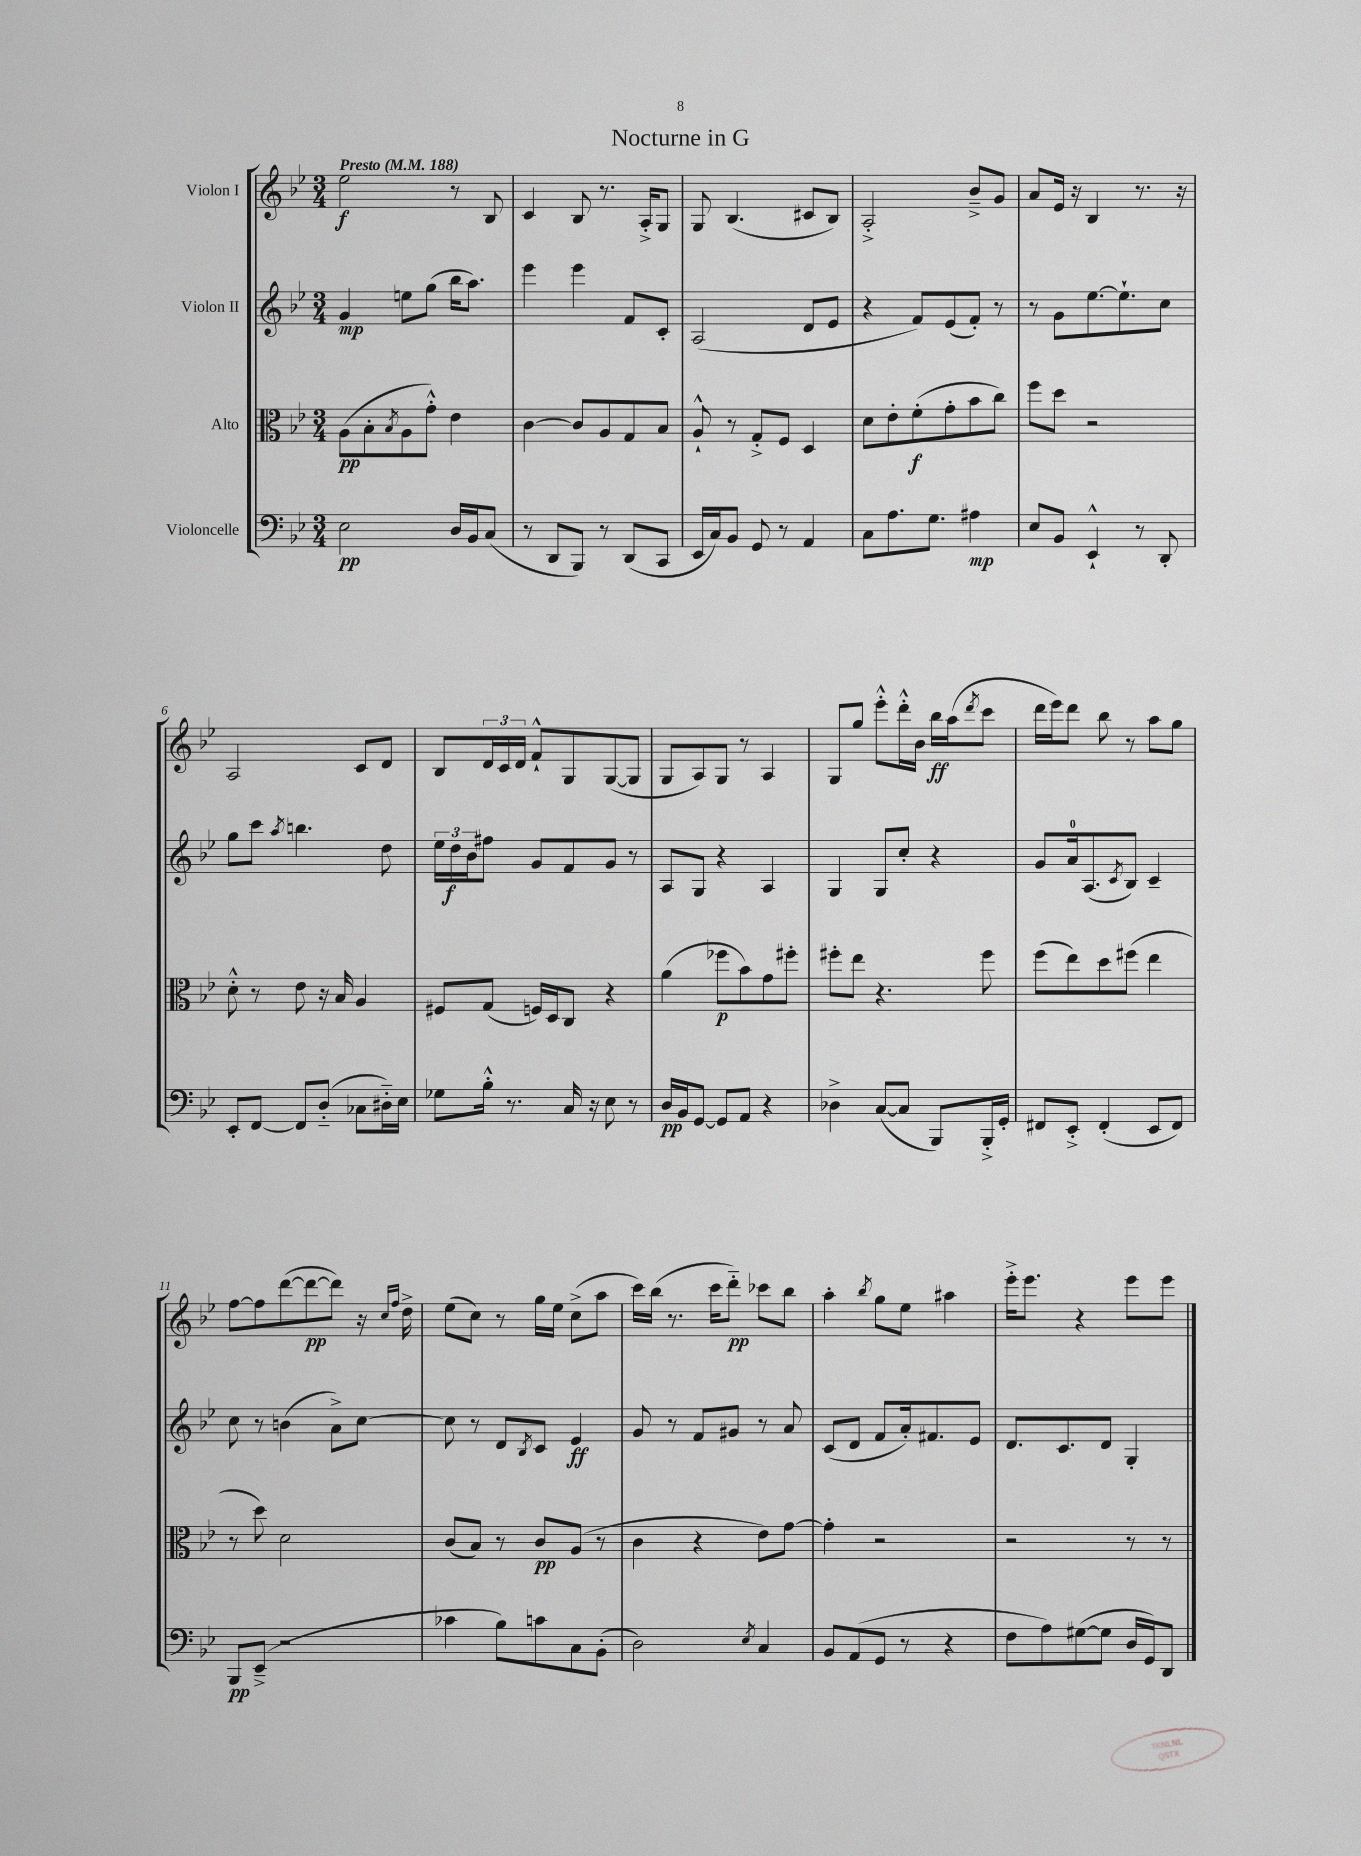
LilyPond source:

\header { title = "Nocturne in G" }
<<
\new StaffGroup <<
\new Staff = "s0" \with { instrumentName = "Violon I" } {
    \clef treble \key bes \major \numericTimeSignature \time 3/4 \tempo "Presto" 4 = 188
    ees''2\f r8 bes8 |
    c'4 bes8 r8. a16-.-> g8 |
    g8 bes4.( cis'8 bes8) |
    a2-.-> bes'8---> g'8 |
    a'8 ees'16 r16 bes4 r8. r16 |
    a2 c'8 d'8 |
    bes8 \tuplet 3/2 { d'16 c'16 d'16 } f'8-!-^ g8 g8~( g8 |
    g8 a8) g8 r8 a4 |
    g8 g''8 ees'''8-.-^ d'''16-.-^ bes'16 bes''16\ff a''16( \acciaccatura { d'''8 } c'''8 |
    d'''16 ees'''16) d'''8 bes''8 r8 a''8 g''8 |
    f''8~ f''8 d'''8~( d'''8~\pp d'''8) r16 \grace { c''16 f''16 } d''16-> |
    ees''8( c''8) r8 g''16 ees''16 c''8->( a''8 |
    c'''16) bes''16( r8. c'''16 d'''8-_\pp) ces'''8 bes''8 |
    a''4-. \acciaccatura { bes''8 } g''8 ees''8 ais''4 |
    ees'''16-.-> ees'''8. r4 ees'''8 ees'''8 \bar "|." |
}
\new Staff = "s1" \with { instrumentName = "Violon II" } {
    \clef treble \key bes \major \numericTimeSignature \time 3/4
    g'4\mp e''8 g''8( bes''16 a''8.) |
    ees'''4 ees'''4 f'8 c'8-. |
    a2( d'8 ees'8 |
    r4 f'8) ees'8( f'8-.) r8 |
    r8 g'8 ees''8.~ ees''8.-! c''8 |
    g''8 c'''8 \acciaccatura { a''8 } b''4. d''8 |
    \tuplet 3/2 { ees''16 d''16\f bes'16 } fis''8 g'8 f'8 g'8 r8 |
    a8 g8 r4 a4 |
    g4 g8 c''8-. r4 |
    g'8 a'16-0 a8.( \acciaccatura { c'8 } bes8) c'4-- |
    c''8 r8 b'4( a'8->) c''8~ |
    c''8 r8 d'8 \acciaccatura { bes8 } c'8 ees'4\ff |
    g'8 r8 f'8 gis'8 r8 a'8 |
    c'8( d'8 f'8 a'16-.) fis'8. ees'8 |
    d'8. c'8. d'8 g4-. \bar "|." |
}
\new Staff = "s2" \with { instrumentName = "Alto" } {
    \clef alto \key bes \major \numericTimeSignature \time 3/4
    a8\pp( bes8-. \acciaccatura { bes8 } a8 g'8-.-^) ees'4 |
    c'4~ c'8 a8 g8 bes8 |
    a8-!-^ r8 g8-.-> f8 d4 |
    d'8 ees'8-. f'8-.\f( g'8-. bes'8 c''8) |
    f''8 d''8 r2 |
    d'8-.-^ r8 ees'8 r16 bes16 a4 |
    fis8 g8( f16) d16 c8 r4 |
    a'4( fes''8\p bes'8) g'8 fis''8-. |
    fis''8-. ees''8 r4. fis''8 |
    f''8( ees''8) d''8 fis''8( ees''4 |
    r8 d''8) d'2 |
    c'8( bes8) r8 c'8\pp a8( r8 |
    c'4 r4 ees'8) g'8~ |
    g'4-. r2 |
    r2 r8 r8 \bar "|." |
}
\new Staff = "s3" \with { instrumentName = "Violoncelle" } {
    \clef bass \key bes \major \numericTimeSignature \time 3/4
    ees2\pp d16 bes,16 c8( |
    r8 d,8 bes,,8) r8 d,8( c,8 |
    ees,16 c16) bes,8 g,8 r8 a,4 |
    c8 a8. g8. ais4\mp |
    ees8 bes,8 ees,4-!-^ r8 d,8-. |
    ees,8-. f,8~ f,8 d8-_( ces8 dis16-_) ees16 |
    ges8 bes16-.-^ r8. c16 r16 ees8 r8 |
    d16\pp bes,16 g,8~ g,8 a,8 r4 |
    des4-> c8~( c8 bes,,8) bes,,16-.-> g,16-. |
    fis,8 ees,8-.-> fis,4-.( ees,8 fis,8) |
    bes,,8\pp ees,8--->( r2 |
    ces'4 bes8) c'8 c8 bes,8-.( |
    d2) \acciaccatura { ees8 } c4 |
    bes,8 a,8( g,8 r8 r4 |
    f8 a8) gis8~( gis8 d16 g,16) d,8 \bar "|." |
}
>>
>>
